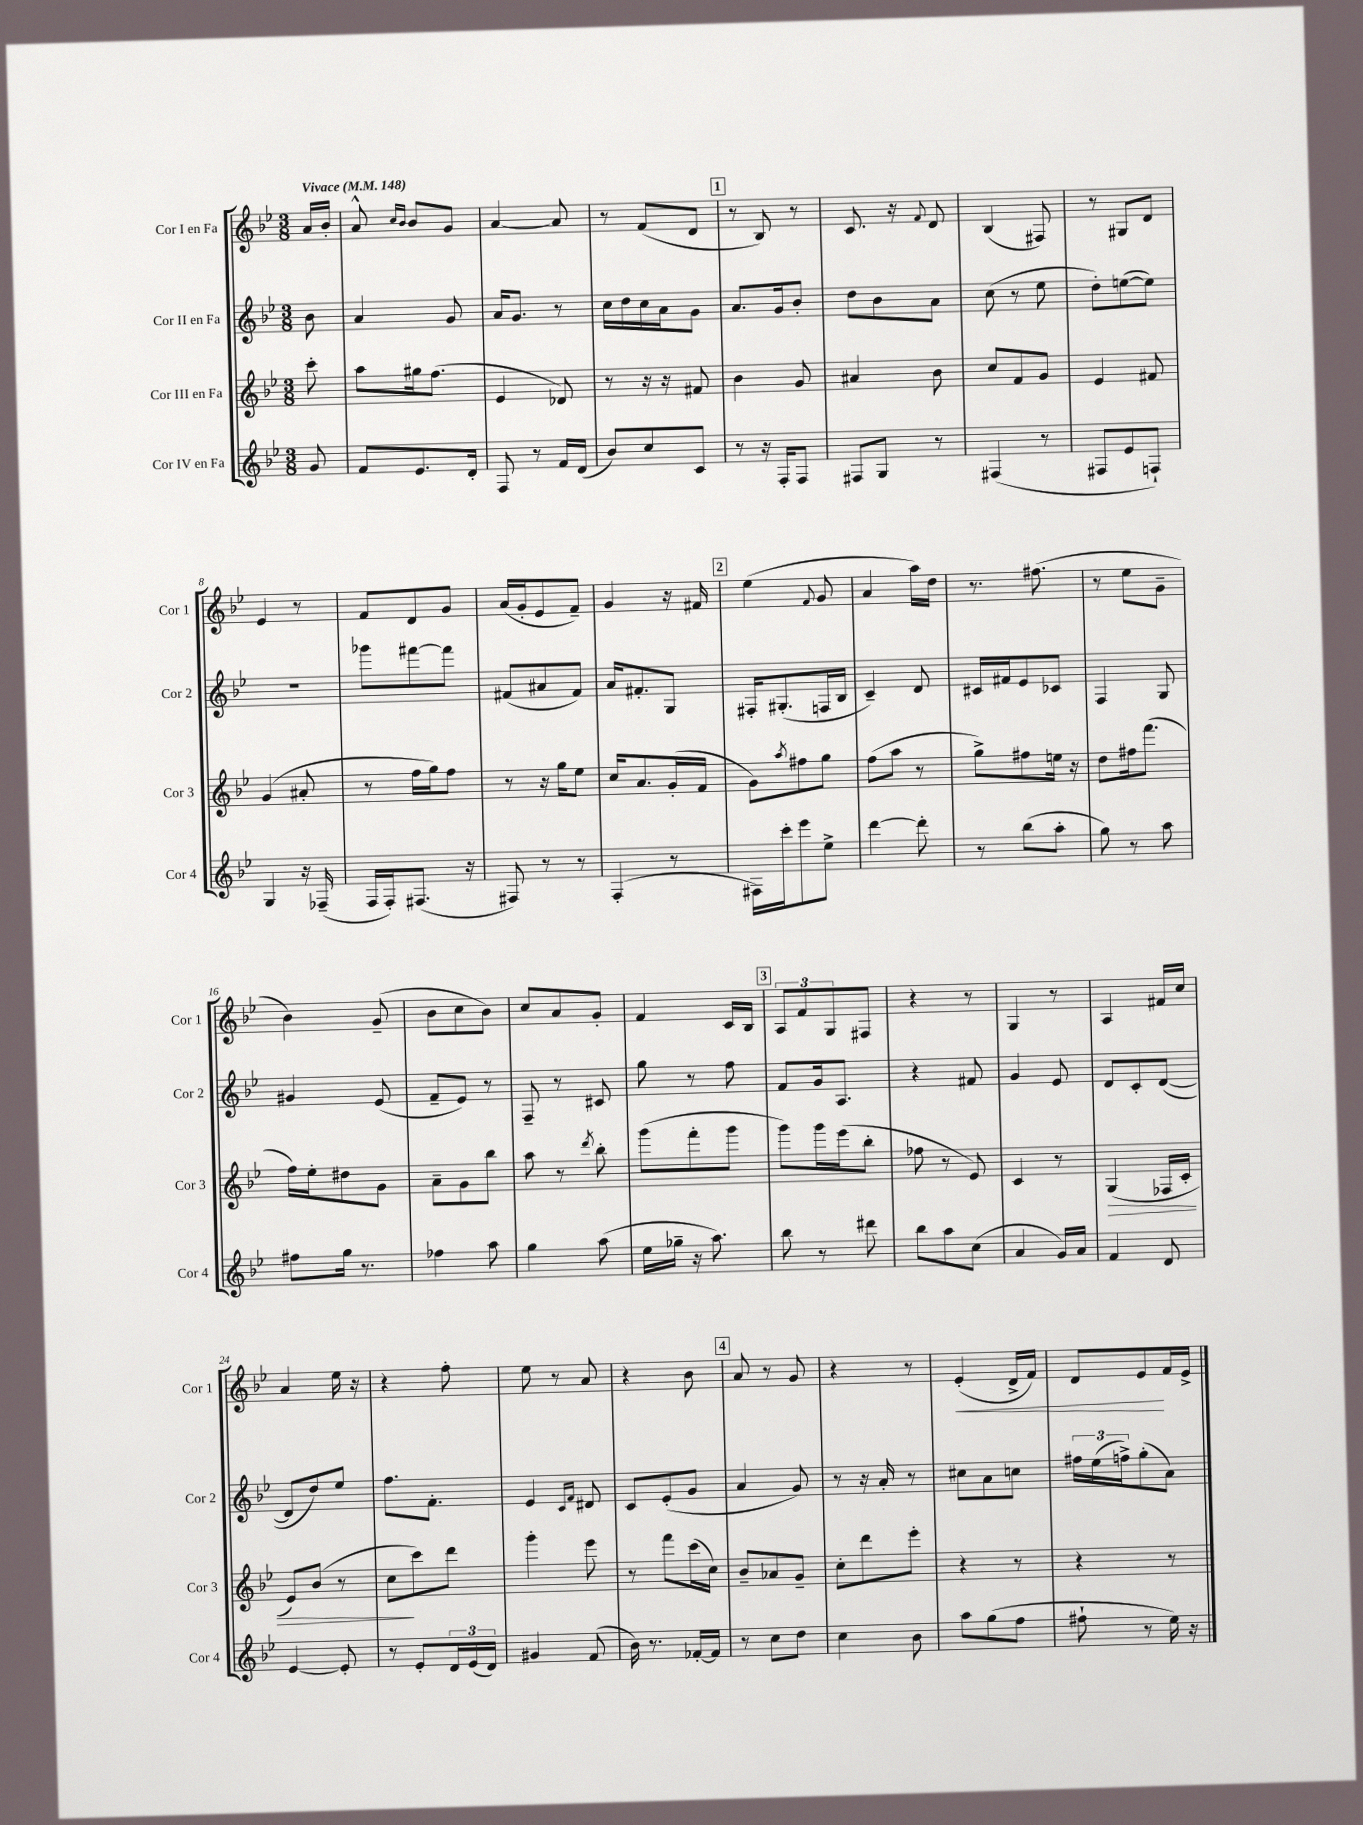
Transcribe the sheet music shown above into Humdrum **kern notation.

**kern	**kern	**kern	**kern
*staff4	*staff3	*staff2	*staff1
*clefG2	*clefG2	*clefG2	*clefG2
*k[b-e-]	*k[b-e-]	*k[b-e-]	*k[b-e-]
*M3/8	*M3/8	*M3/8	*M3/8
*MM148	*MM148	*MM148	*MM148
8g/	8ccc'\	8b-\	16a/LL
.	.	.	16b-'/JJ
=	=	=	=
8f/L	8aa\L	4a/	8a^^/
.	.	.	16qqcc/LL
.	.	.	16qqb-/JJ
8.e-/	16gg#\k	.	8b-/L
.	(8.ff\J	.	.
.	.	8g/	8g/J
16d'/Jk	.	.	.
=	=	=	=
8F/	4e-/	16a/LK	[4a/
.	.	8.g/J	.
8r	.	.	.
16f/LL	8d-/)	8r	8a/]
(16d/JJ	.	.	.
=	=	=	=
8b-/L)	8r	16cc\LL	8r
.	.	16dd\	.
8cc/	16r	16cc\	(8f/L
.	16r	16a\J	.
8c/J	8f#/	8g\J	8d/J
=	=	=	=
8r	4b-\	8.a/L	8r
16r	.	.	8B-/)
16F'/LK	.	16g/k	.
8F/J	8g/	8b-'/J	8r
=	=	=	=
8F#/L	4a#/	8dd\L	8.c/
8G/J	.	8b-\	.
.	.	.	16r
.	.	.	8qqf/
8r	8b-\	8a\J	8d/
=	=	=	=
(4F#/	8cc/L	(8cc\	(4B-/
.	8f/	8r	.
8r	8g/J	8ee-\	8F#/)
=	=	=	=
8F#/L	4e-/	8dd'\L)	8r
8e-/	.	([8ee\	8G#/L
8F`/J)	8f#/	8ee\]J)	8d/J
=	=	=	=
4G/	(4g/	4.r	4e-/
16r	8a#'/	.	8r
(16F-~/	.	.	.
=	=	=	=
16F/LL	8r	8ggg-\L	8f/L
16F'/J)	.	.	.
(8.F#/J	16ff\LL	[8fff#\	8d/
.	16gg\J)	.	.
.	8ff\J	8fff#\]J	8g/J
16r	.	.	.
=	=	=	=
8F#/)	8r	(8f#/L	(16a/LL
.	.	.	16g'/J
8r	16r	8a#/	8e-/
.	16gg\LK	.	.
8r	8ee-\J	8f#/J)	8f~/J)
=	=	=	=
(4F'/	16cc/LK	16a/LK	4g/
.	8.a/	8.f#'/	.
8r	(16g'/L	8G/J	16r
.	16f/JJ	.	16f#/
=	=	=	=
16F#\LL)	8g\L)	16F#'/LK	(4ee-\
16ccc'\J	.	(8.G#'/	.
.	8qaa/	.	.
8eee-\	8ff#\	.	.
.	.	.	8qqf/
8ee-^\J	8gg\J	16F/L	8g/
.	.	16B-/JJ	.
=	=	=	=
[4ddd\	(8ff\L	4c~/)	4a/
.	8aa\J	.	.
8ddd'\]	8r	8d/	16aa\LL)
.	.	.	16dd\JJ
=	=	=	=
8r	8gg^\L)	16c#/LL	8.r
.	.	16f#/J	.
(8bb-\L	8ff#\	8e-/	.
.	.	.	(8.ff#\
8aa'\J	16ee\Jk	8c-/J	.
.	16r	.	.
=	=	=	=
8gg\)	8dd\L	4F/	8r
8r	16ff#\k	.	8ee-\L
.	(8.fff\J	.	.
8aa\	.	8G/	8g~\J
=	=	=	=
8ff#\L	16ff\LL)	4g#/	4b-\)
.	16ee-'\J	.	.
16gg\Jk	8dd#\	.	.
8.r	.	.	.
.	8g\J	(8e-/	(8g~/
=	=	=	=
4ff-\	8a~\L	8f~/L	8b-\L
.	8g\	8e-/J)	8cc\
8aa\	8bb-\J	8r	8b-\J)
=	=	=	=
4gg\	8aa\	8F~/	8cc/L
.	8r	8r	8a/
.	8qddd/	.	.
(8aa\	8bb-'\	8c#/	8g'/J
=	=	=	=
16ee-\LL	(8ggg\L	8gg\	4f/
16gg-~\JJ	.	.	.
16r	8fff'\	8r	.
8.aa\)	.	.	.
.	8ggg\J	8ff\	16c/LL
.	.	.	16B-/JJ
=	=	=	=
8bb-\	8ggg\L)	8f/L	12A/L
.	.	.	12f/
8r	16ggg\L	16g/k	.
.	.	.	12G/
.	(16eee-\J	8.A/J	.
8ddd#\	8bb-'\J	.	8F#/J
=	=	=	=
8bb-\L	8ff-\	4r	4r
8aa\	8r	.	.
(8cc\J	8e-/)	8f#/	8r
=	=	=	=
4a/	4c/	4g/	4G/
16g/LL)	8r	8e-/	8r
16a/JJ	.	.	.
=	=	=	=
4f/	(4G/	8d/L	4A/
.	.	8c'/	.
8d/	16F-/LL	([8d/J	16f#/LL
.	16c'/JJ	.	16cc/JJ
=	=	=	=
[4e-/	8e-/L)	8d/]L	4a/
.	(8b-/J	8dd/)	.
8e-'/]	8r	8ee-/J	16ee-\
.	.	.	16r
=	=	=	=
8r	8cc\L	8.ff\L	4r
8e-'/L	8ccc\)	.	.
.	.	8.f'\J	.
24d/L	8ddd\J	.	8ff'\
(24e-/	.	.	.
24d/JJ)	.	.	.
=	=	=	=
4g#/	4ggg'\	4e-/	8ee-\
.	.	.	8r
.	.	16qqc/LL	.
.	.	16qqf/JJ	.
(8f/	8eee-\	8d#/	8a/
=	=	=	=
16b-\)	8r	8c/L	4r
8.r	.	.	.
.	8fff\L	(8e-'/	.
[16f-'/LL	(16ccc\L	8g/J	8b-\
16f-/]JJ	16cc\JJ)	.	.
=	=	=	=
8r	8b-~/L	4a/	8a/
8cc\L	8a-/	.	8r
8dd\J	8g~/J	8g/)	8g/
=	=	=	=
4cc\	8cc'\L	8r	4r
.	8ddd\	16r	.
.	.	16a'/	.
8b-\	8eee-'\J	8r	8r
=	=	=	=
8aa\L	4r	8cc#\L	(4e-'/
(8gg\	.	8a\	.
8ff\J	8r	8cc\J	16d^/LL
.	.	.	16f/JJ)
=	=	=	=
8ff#`\	4r	24ff#\LL	8d/L
.	.	(24ee-\	.
.	.	24ff^\J)	.
8r	.	(8gg'\	8e-/
16ee-\)	8r	8a\J)	16f/L
16r	.	.	16e-^/JJ
==	==	==	==
*-	*-	*-	*-
